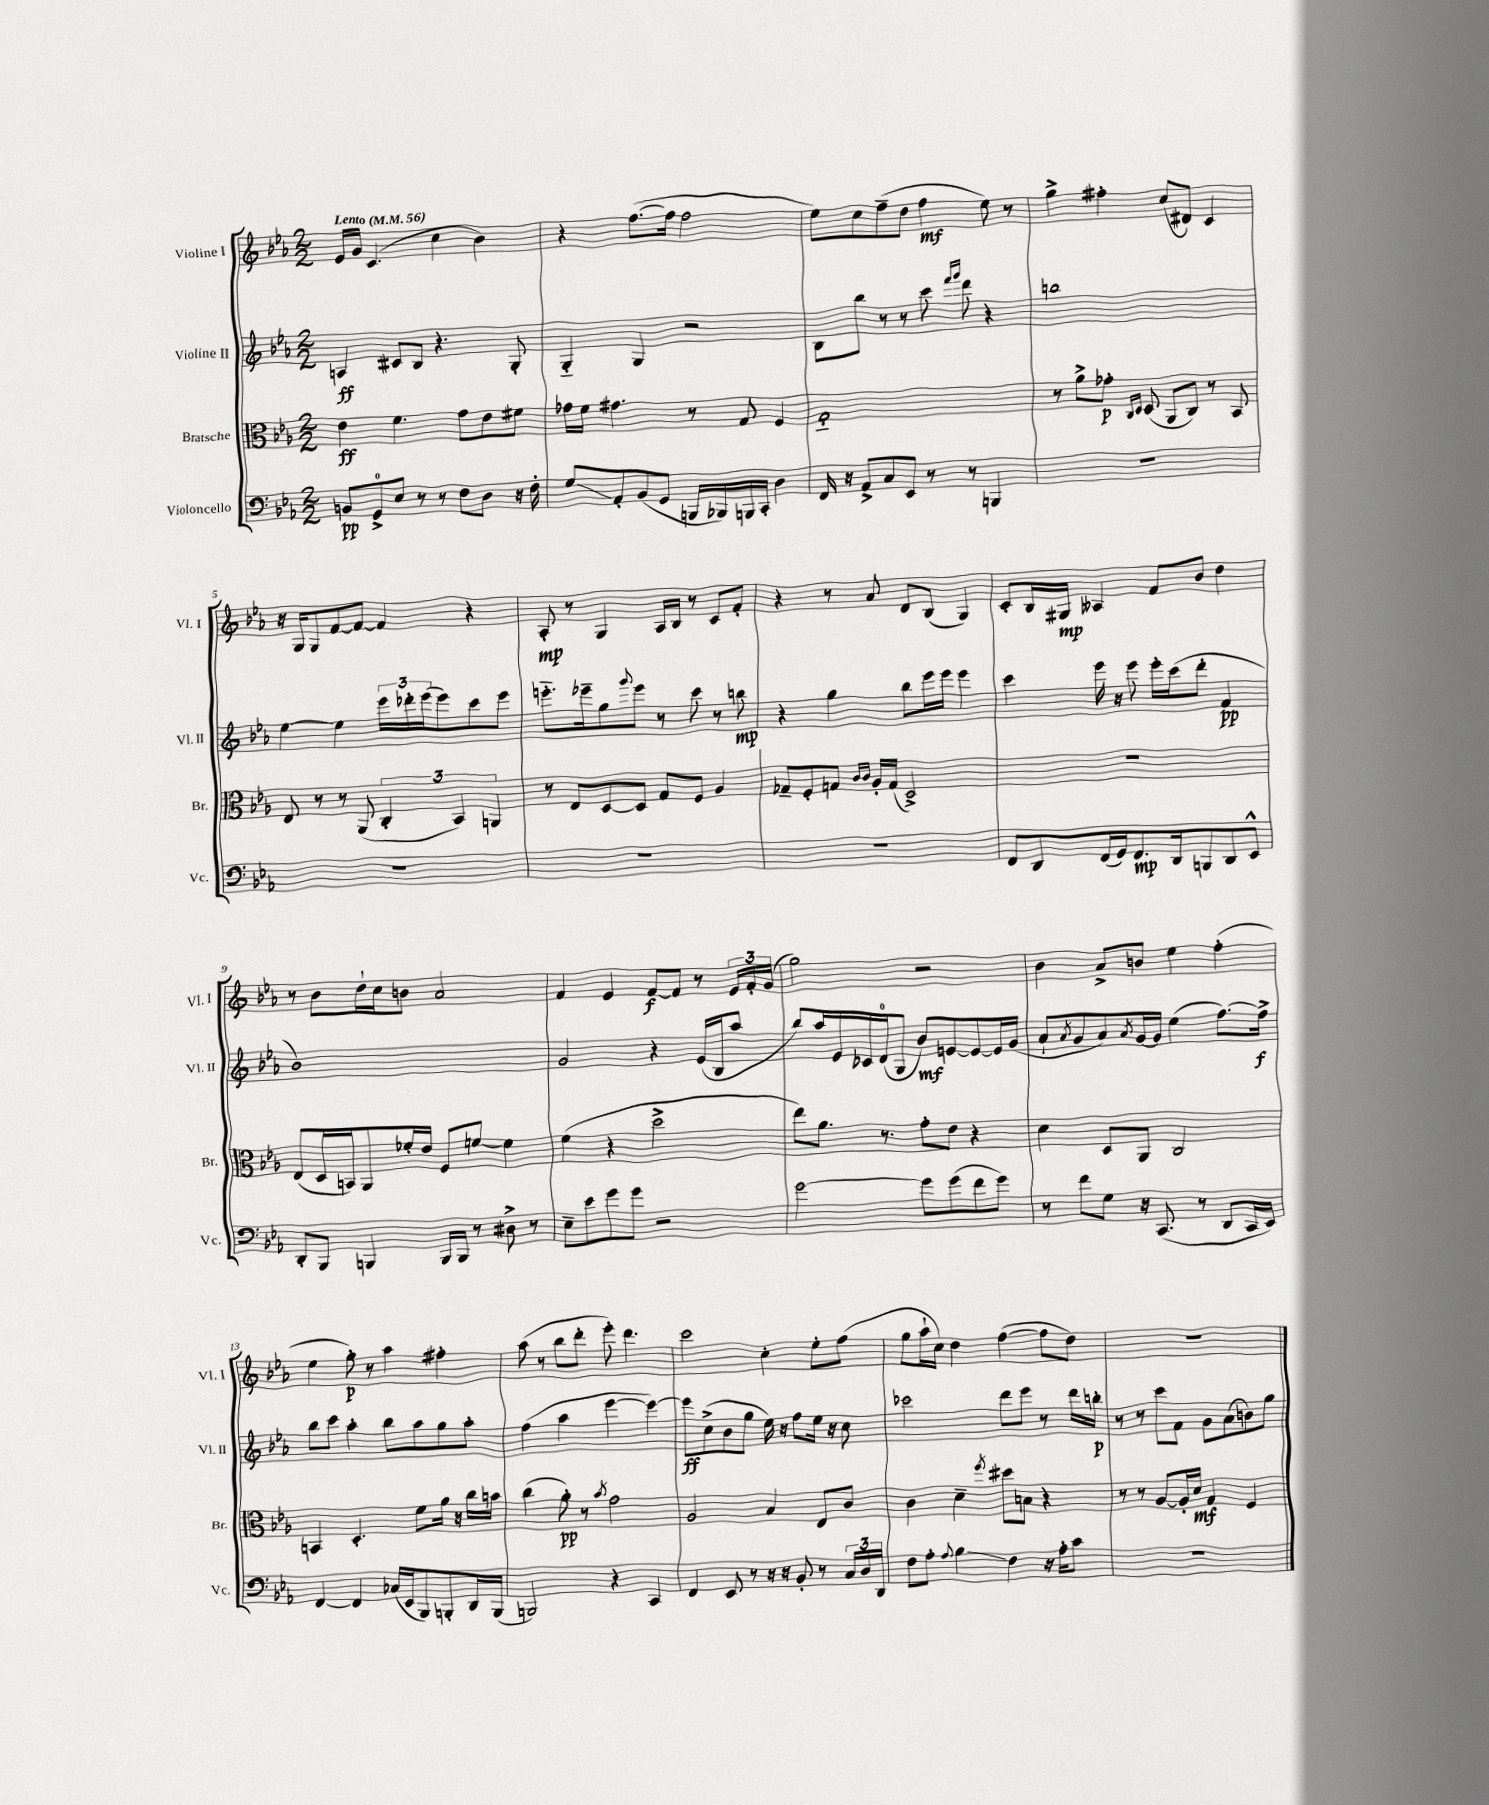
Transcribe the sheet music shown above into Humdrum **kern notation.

**kern	**kern	**kern	**kern
*staff4	*staff3	*staff2	*staff1
*clefF4	*clefC3	*clefG2	*clefG2
*k[b-e-a-]	*k[b-e-a-]	*k[b-e-a-]	*k[b-e-a-]
*M2/2	*M2/2	*M2/2	*M2/2
*MM56	*MM56	*MM56	*MM56
8BB/L	4e-\	4A/	16e-/LL
.	.	.	16g/JJ
8GG^/	.	.	(4.c/
8E-/J	4.f\	8c#/L	.
8r	.	8B-/J	.
8r	.	4.r	4cc\
8F\L	8g\L	.	.
8D\J	8e-\	.	4b-\)
16r	8f#\J	8G'/	.
16F'\	.	.	.
=	=	=	=
8G/L	16g-\LL	4G'~/	4r
.	16f\JJ	.	.
8AA-'/	4.g#\	.	.
(8BB-/	.	4G/	([8.ff\L
8GG/J	.	.	.
.	.	.	16ff\]Jk
16BBB/LL	8r	2r	2ff\
16BBB-/)	.	.	.
16BBB/	8G/	.	.
16CC'/JJ	.	.	.
4D\	4F/	.	.
=	=	=	=
16FF/	1G'~	8B-\L	8ee-\L)
16r	.	.	.
8AA-^/L	.	8bb-\J	8cc\
8C/	.	8r	(8ff~\
8EE-/J	.	8r	8dd\J
8r	.	8ccc\	4ff\
.	.	16qqfff/LL	.
.	.	16qqggg/JJ	.
8r	.	8ddd\	.
4BBB/	.	4r	8ee-\)
.	.	.	8r
=	=	=	=
1r	8r	1bb	4gg^\
.	8a-^\L	.	.
.	8g-'\J	.	4ff#'\
.	16qqC/LL	.	.
.	16qqD/JJ	.	.
.	(8D/	.	.
.	8AA-/L	.	(8cc/L
.	8C/J)	.	8d#/J)
.	8r	.	4c/
.	8BB-/	.	.
=	=	=	=
1r	8E-/	[4ee-\	16r
.	.	.	16G/LK
.	8r	.	8G/
.	8r	4ee-\]	[8f/
.	(8AA-/	.	8f/_J
.	6C'/	24eee-\LL	4f/]
.	.	24ddd-'\	.
.	.	(24eee-\J	.
.	.	8eee-\)	.
.	6BB-/)	.	.
.	.	8ccc\	4r
.	6AA/	.	.
.	.	8eee-\J	.
=	=	=	=
1r	8r	8.eee'~\L	8A-'/
.	8E-/L	.	8r
.	.	16eee-~\k	.
.	[8D/	8gg\	4G/
.	.	8qqggg/	.
.	8D/]J	8eee-\J	.
.	8G/L	8r	16A-/LL
.	.	.	16B-/JJ
.	8F/J	8ccc\	8r
.	4A-/	8r	8c/L
.	.	8bb\	8f'/J
=	=	=	=
1r	8G-~/L	4r	4r
.	8F'/	.	.
.	8G/J	4gg\	8r
.	16qqc/LL	.	.
.	16qqc/JJ	.	.
.	16A-'/LL	.	8a-/
.	(16G/JJ	.	.
.	2D^/)	8bb-\L	8d/L
.	.	16eee-\L	(8B-/J
.	.	16eee-\JJ	.
.	.	4eee-\	4G/)
=	=	=	=
8FF/L	1r	4ccc\	8c'/L
8DD/	.	.	16B-/L
.	.	.	16G#/JJ
(16FF/L	.	16eee-\	4A--/
16GG/J)	.	16r	.
8.FF/	.	8eee-\	.
.	.	16eee-'\LL	8f/L
16DD/k	.	(16ccc\J	.
8BBB/	.	8ddd'\J	8b-/J
8DD/	.	4f/	4dd\
8EE-^^/J	.	.	.
=	=	=	=
8DD'/L	(8E-/L	1b-)	8r
8BBB-/J	16D/L	.	8b-\L
.	16BB/J)	.	.
4BBB/	8AA-/	.	16dd`\L
.	.	.	16cc\J
.	16f-'/L	.	8b\J
.	16e-/JJ	.	.
16BBB/LL	8F/L	.	2a-/
16BBB/JJ	.	.	.
8r	[8f/J	.	.
8D#^\	4f\]	.	.
8r	.	.	.
=	=	=	=
8E-~\L	(4f\	2g/	4f/
8e-\	.	.	.
8g\	4r	.	4e-/
8g\J	.	.	.
2r	2dd^\	4r	[8f/L
.	.	.	8f/]J
.	.	(16e-/LL	8r
.	.	16B-/J	.
.	.	8aa-/J	24e-/LL
.	.	.	24f'/
.	.	.	(24g/JJ
=	=	=	=
[2g\	8ee-\L)	8bb-/L)	2gg\)
.	8.a-\J	16aa-/L	.
.	.	16e-/	.
.	.	16c-/	.
.	8.r	(16d/J	.
.	.	8G/J	.
8g\]L	8g'\L	8b-/L)	2r
(8g\	8e-\J	[8e/	.
8f\	4r	8e/_	.
8g\J)	.	16e/]L	.
.	.	(16g/JJ	.
=	=	=	=
8r	4d\	8a-`/L	4b-\
.	.	8qa-/	.
8f\L	.	8g/	.
8G\J	8D/L	8a-/)	8a-^/L
.	.	8qa-/	.
16r	8AA-/J	[16g/L	8b/J
(8.CC/	.	16g/]JJ	.
.	2C/	(4ee-\	4ee-\
8r	.	.	.
8DD/L	.	[8.ff\L)	(4ff'\
16CC/L	.	.	.
16EE-/JJ)	.	16ff^\]Jk	.
=	=	=	=
[4FF/	4BB/	8bb-\L	4ee-\
.	.	8ccc\J	.
4FF/]	4.D'/	4aa-'\	8gg'\)
.	.	.	8r
(16C-/LL	.	8bb-\L	4aa-\
16EE-/J	.	.	.
8BBB-/)	8f\L	8aa-\	.
8BBB'/	16a-\Jk	8gg\	4ff#'\
.	16r	.	.
16DD/L	16cc\LL	8aa-'\J	.
(16BBB/JJ	16b\JJ	.	.
=	=	=	=
2BBB/)	(4cc\	(4ff\	(8aa-\
.	.	.	8r
.	8a-'\)	4aa-\	8bb-\L
.	8r	.	8ddd'\J
.	8qb-/	.	.
4r	2g\	[4eee-\	8eee-'\)
.	.	.	4.ddd\
4CC/	.	4eee-\_)	.
=	=	=	=
4FF/	2A-/	8eee-\]L	2ccc\
.	.	(8cc^\	.
8EE-/	.	8b-\	.
8r	.	8gg\J	.
16r	4B-/	16ee-\)	4cc'\
16r	.	16r	.
8BB-'/	.	8ff\L	.
8r	8E-/L	16ee-\Jk	8ee-'\L
.	.	16r	.
24C/LL	8c/J	8cc\	(8ff\J
24D/	.	.	.
24DD/JJ	.	.	.
=	=	=	=
8F\L	4c\	2ccc-\	8gg\L
8A-'\J	.	.	16aa-`\L
.	.	.	16cc\JJ)
8qqA-/	.	.	.
4B-\	4d~\	.	4dd\
.	8qff/	.	.
4F\	8dd#\L	8ddd\L	([4ff\
.	8B\J	8eee-\J	.
16r	4r	8r	8ff\]L
16A-'\LK	.	.	.
8c\J	.	16ddd\LL	8dd\J)
.	.	16bb'\JJ	.
=	=	=	=
1r	8r	8r	1r
.	8r	8r	.
.	[8A-/L	8ccc\L	.
.	16A-'/]L	8f\J	.
.	16d/JJ	.	.
.	4G/	8g\L	.
.	.	(8a-\	.
.	4F/	8b\)	.
.	.	8gg\J	.
==	==	==	==
*-	*-	*-	*-
